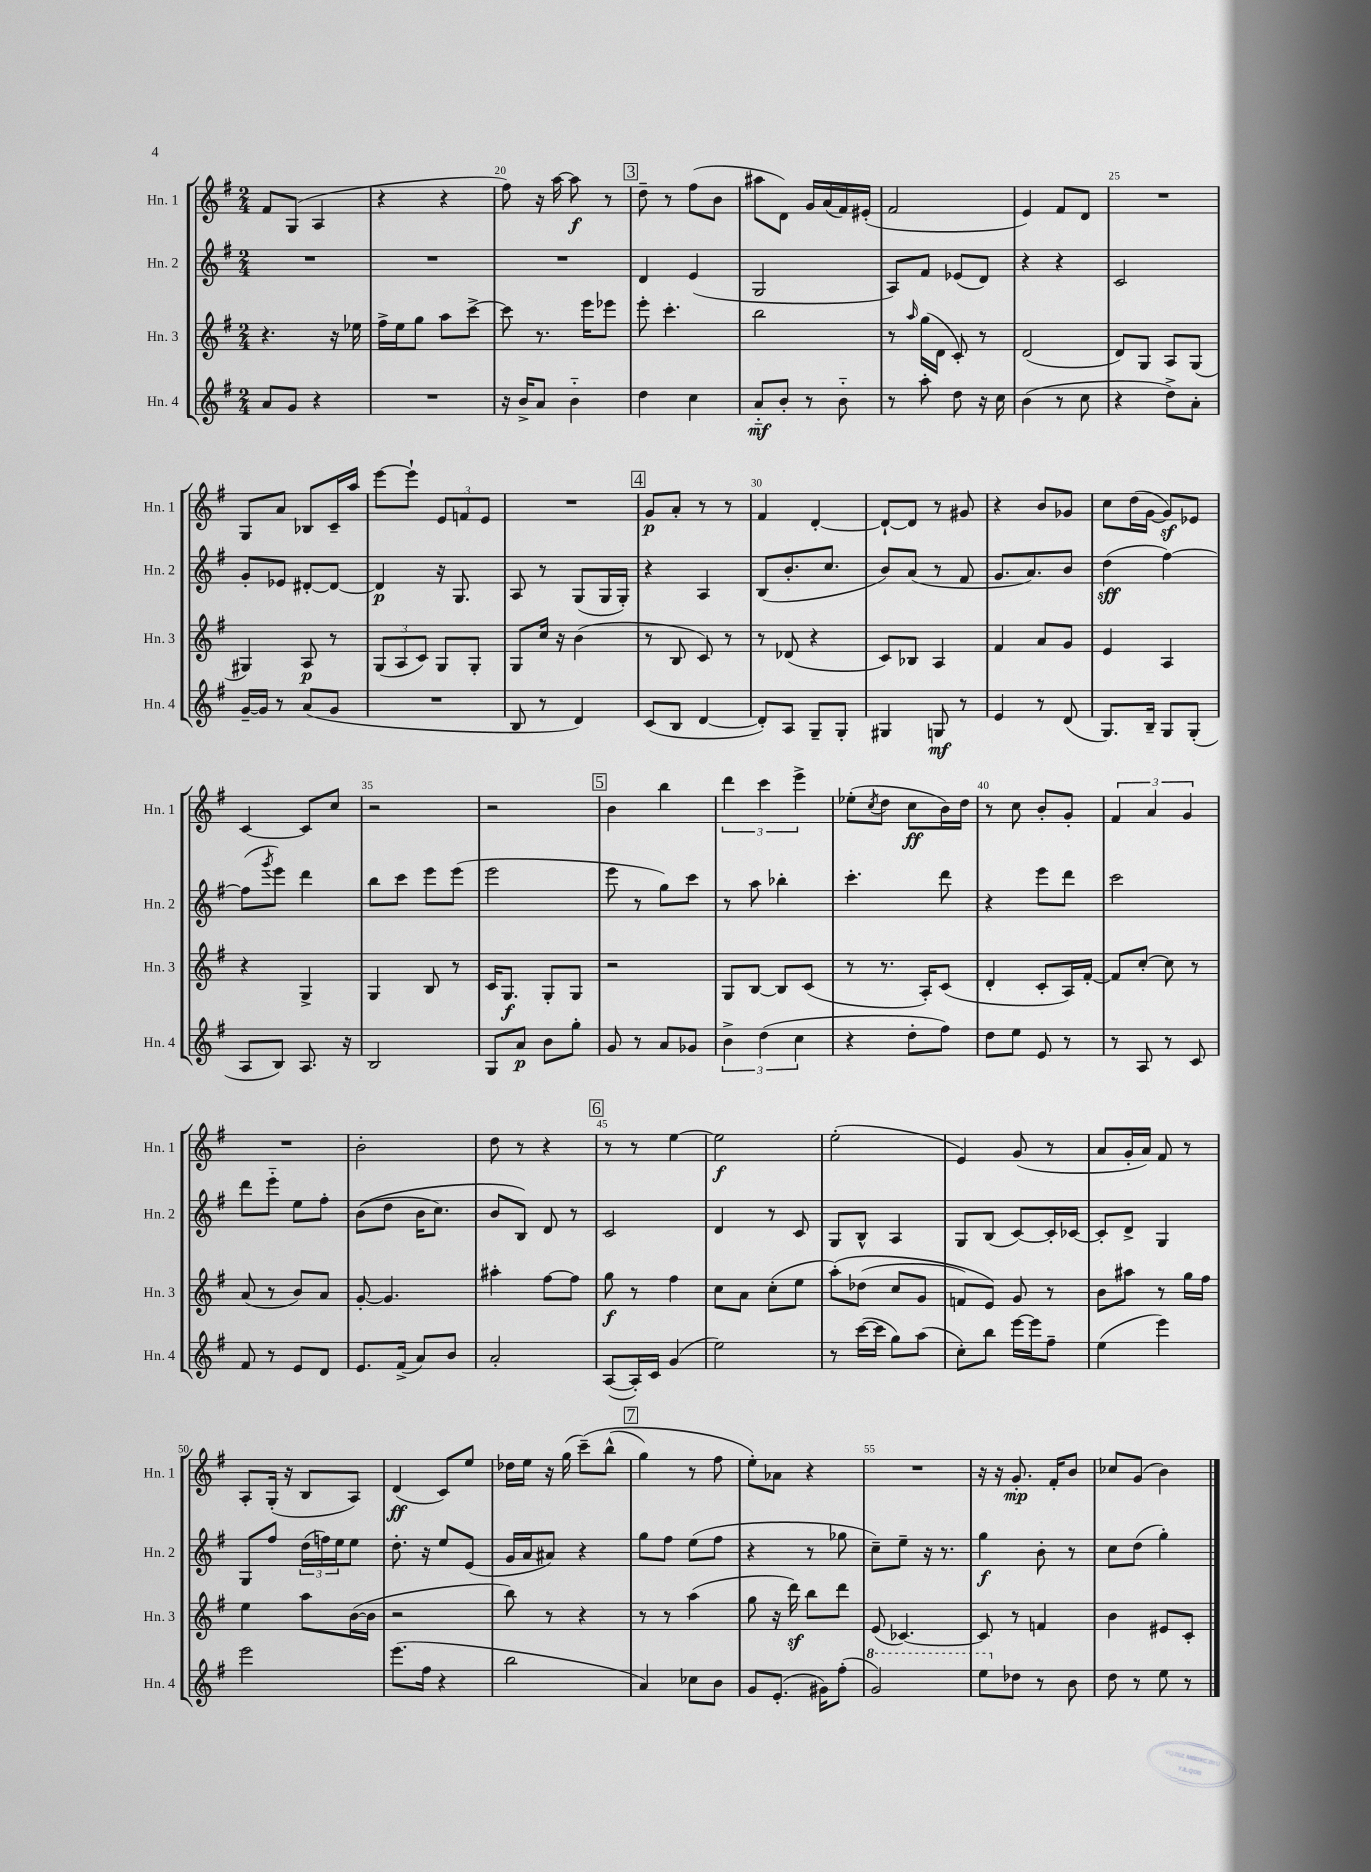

**kern	**kern	**kern	**kern
*staff4	*staff3	*staff2	*staff1
*clefG2	*clefG2	*clefG2	*clefG2
*k[f#]	*k[f#]	*k[f#]	*k[f#]
*M2/4	*M2/4	*M2/4	*M2/4
8a	4.r	2r	8f#
8g	.	.	(8G
4r	.	.	4A
.	16r	.	.
.	16ee-	.	.
=	=	=	=
2r	16ff#^	2r	4r
.	16ee	.	.
.	8gg	.	.
.	8aa	.	4r
.	[8ccc^	.	.
=	=	=	=
16r	8ccc]	2r	8ff#)
16b^	.	.	.
8a	8.r	.	16r
.	.	.	[16aa
4b'~	.	.	8aa]
.	16eee	.	.
.	8eee-	.	8r
=	=	=	=
4dd	8eee'	4d	8dd~
.	4.ccc'	.	8r
4cc	.	(4e	(8ff#
.	.	.	8b
=	=	=	=
8a'~	2bb	2G	8aa#
8b'	.	.	8d)
8r	.	.	16g
.	.	.	(16a
8b'~	.	.	16f#)
.	.	.	(16e#'
=	=	=	=
8r	8r	8A)	2f#
.	16qqaa	.	.
8aa'	(16gg	8f#	.
.	16d	.	.
8dd	8c')	(8e-	.
16r	8r	8d)	.
16cc	.	.	.
=	=	=	=
(4b	(2d	4r	4e)
8r	.	4r	8f#
8cc	.	.	8d
=	=	=	=
4r	8d)	2c	2r
.	8G	.	.
8dd^)	8A	.	.
8a'	(8G	.	.
=	=	=	=
[16g~	4G#)	8g'	8G
16g]	.	.	.
8r	.	8e-	8a
(8a	8A	[8d#'	8B-
8g	8r	8d#_	16c~
.	.	.	16aa
=	=	=	=
2r	(12G	4d#]	[8eee
.	12A	.	.
.	.	.	8eee`]
.	12c)	.	.
.	8G	16r	12e
.	.	8.G	.
.	.	.	12f
.	8G'	.	.
.	.	.	12e
=	=	=	=
8B	8G	8A	2r
8r	16cc	8r	.
.	16r	.	.
4d)	(4b	(8G	.
.	.	16G	.
.	.	16G')	.
=	=	=	=
(8c	8r	4r	8g
8B	8B	.	8a'
[4d	8c)	4A	8r
.	8r	.	8r
=	=	=	=
8d'])	8r	(8B	4f#
8A	(8d-	8.b'	.
8G~	4r	.	[4d'
.	.	8.cc	.
8G'	.	.	.
=	=	=	=
4G#	8c)	8b)	8d`_
.	8B-	(8a	8d]
8G	4A	8r	8r
8r	.	8f#	8g#
=	=	=	=
4e	4f#	8.g	4r
.	.	8.a)	.
8r	8a	.	8b
(8d	8g	8b	8g-
=	=	=	=
8.G)	4e	(4dd	8cc
.	.	.	(16dd
16B~	.	.	[16g
8G	4A	[4ff#)	8g])
(8G'	.	.	8e-
=	=	=	=
8A	4r	(8ff#]	[4c
.	.	8qggg	.
8B)	.	8eee)	.
8.A	4G^	4ddd	8c]
.	.	.	8cc
16r	.	.	.
=	=	=	=
2B	4G	8bb	2r
.	.	8ccc	.
.	8B	8eee	.
.	8r	(8eee	.
=	=	=	=
8G	16c	2eee	2r
.	8.G	.	.
8a	.	.	.
8b	8G'	.	.
8gg'	8G	.	.
=	=	=	=
8g	2r	8eee	4b
8r	.	8r	.
8a	.	8gg)	4bb
8g-	.	8ccc	.
=	=	=	=
6b^	8G	8r	6ddd
.	[8B	8aa	.
(6dd	.	.	6ccc
.	8B]	4bb-'	.
6cc	.	.	6eee^
.	(8c	.	.
=	=	=	=
4r	8r	4.ccc'	(8ee-'
.	.	.	8qcc
.	8.r	.	8dd
8dd'	.	.	8cc
.	16A')	.	.
8ff#)	(8c	8ddd	16b)
.	.	.	16dd
=	=	=	=
8dd	4d'	4r	8r
8ee	.	.	8cc
8e	8c'	8eee	8b'
8r	16A)	8ddd	8g'
.	[16f#'	.	.
=	=	=	=
8r	8f#]	2ccc	6f#
8A	[8cc'	.	.
.	.	.	6a
8r	8cc]	.	.
.	.	.	6g
8c	8r	.	.
=	=	=	=
8f#	(8a	8ddd	2r
8r	8r	8eee'~	.
8e	8b)	8ee	.
8d	8a	8ff#'	.
=	=	=	=
8.e	[8g'	&((8b	2b'
.	4.g]	8dd	.
(16f#^	.	.	.
8a)	.	16b	.
.	.	8.cc)	.
8b	.	.	.
=	=	=	=
2a'	4aa#'	8b	8dd
.	.	8B&)	8r
.	[8ff#	8d	4r
.	8ff#]	8r	.
=	=	=	=
([8A	8gg	2c	8r
16A'])	8r	.	8r
16c	.	.	.
(4g	4ff#	.	[4ee
=	=	=	=
2ee)	8cc	4d	2ee]
.	8a	.	.
.	(8cc'	8r	.
.	8ee	8c	.
=	=	=	=
8r	&(8aa')	8G	(2ee'
([16ccc	(8dd-	8B^^	.
16ccc]	.	.	.
8gg)	8cc	4A	.
(8aa	8g	.	.
=	=	=	=
8cc')	8f)	8G	4e)
8bb	8e&)	(8B	.
[16eee	8g	[8c)	(8g
16eee]	.	.	.
8ff#~	8r	16c']	8r
.	.	[16c-	.
=	=	=	=
(4ee	8b	8c-']	8a
.	8aa#	8d^	16g'
.	.	.	16a)
4eee)	8r	4G	8f#
.	16gg	.	8r
.	16ff#	.	.
=	=	=	=
2eee	4ee	8G	8A'
.	.	8ff#	(16G'
.	.	.	16r
.	8aa	(24dd	8B
.	.	24ff)	.
.	.	24ee	.
.	([16b	8ee	8A)
.	16b]	.	.
=	=	=	=
(8.eee	2r	8.dd'	(4d
16ff#	.	16r	.
4r	.	8ee	8c)
.	.	(8e	8ee
=	=	=	=
2bb	8bb)	16g	16dd-
.	.	16a	16ee
.	8r	8a#)	16r
.	.	.	(16gg
.	4r	4r	&(8ccc~)
.	.	.	(8bb^^
=	=	=	=
4a)	8r	8gg	4gg)
.	8r	8ff#	.
8cc-	(4aa	(8ee	8r
8b	.	8ff#	8ff#
=	=	=	=
8g	8gg	4r	8ee'&)
(8.e'	16r	.	8a-
.	16ddd)	.	.
.	8bb	8r	4r
16g#)	.	.	.
(8ff#'	8ddd	8gg-	.
=	=	=	=
2gg)	(8e	8cc~)	2r
.	[4.c-)	8ee~	.
.	.	16r	.
.	.	8.r	.
=	=	=	=
8eee	8c-]	4gg	16r
.	.	.	16r
8dd-	8r	.	8.g'
8r	4f	8b'	.
.	.	.	16f#'
8b	.	8r	8b
=	=	=	=
8dd	4b	8cc	8cc-
8r	.	(8dd	(8g
8ee	8e#	4gg')	4b)
8r	8c'	.	.
==	==	==	==
*-	*-	*-	*-
